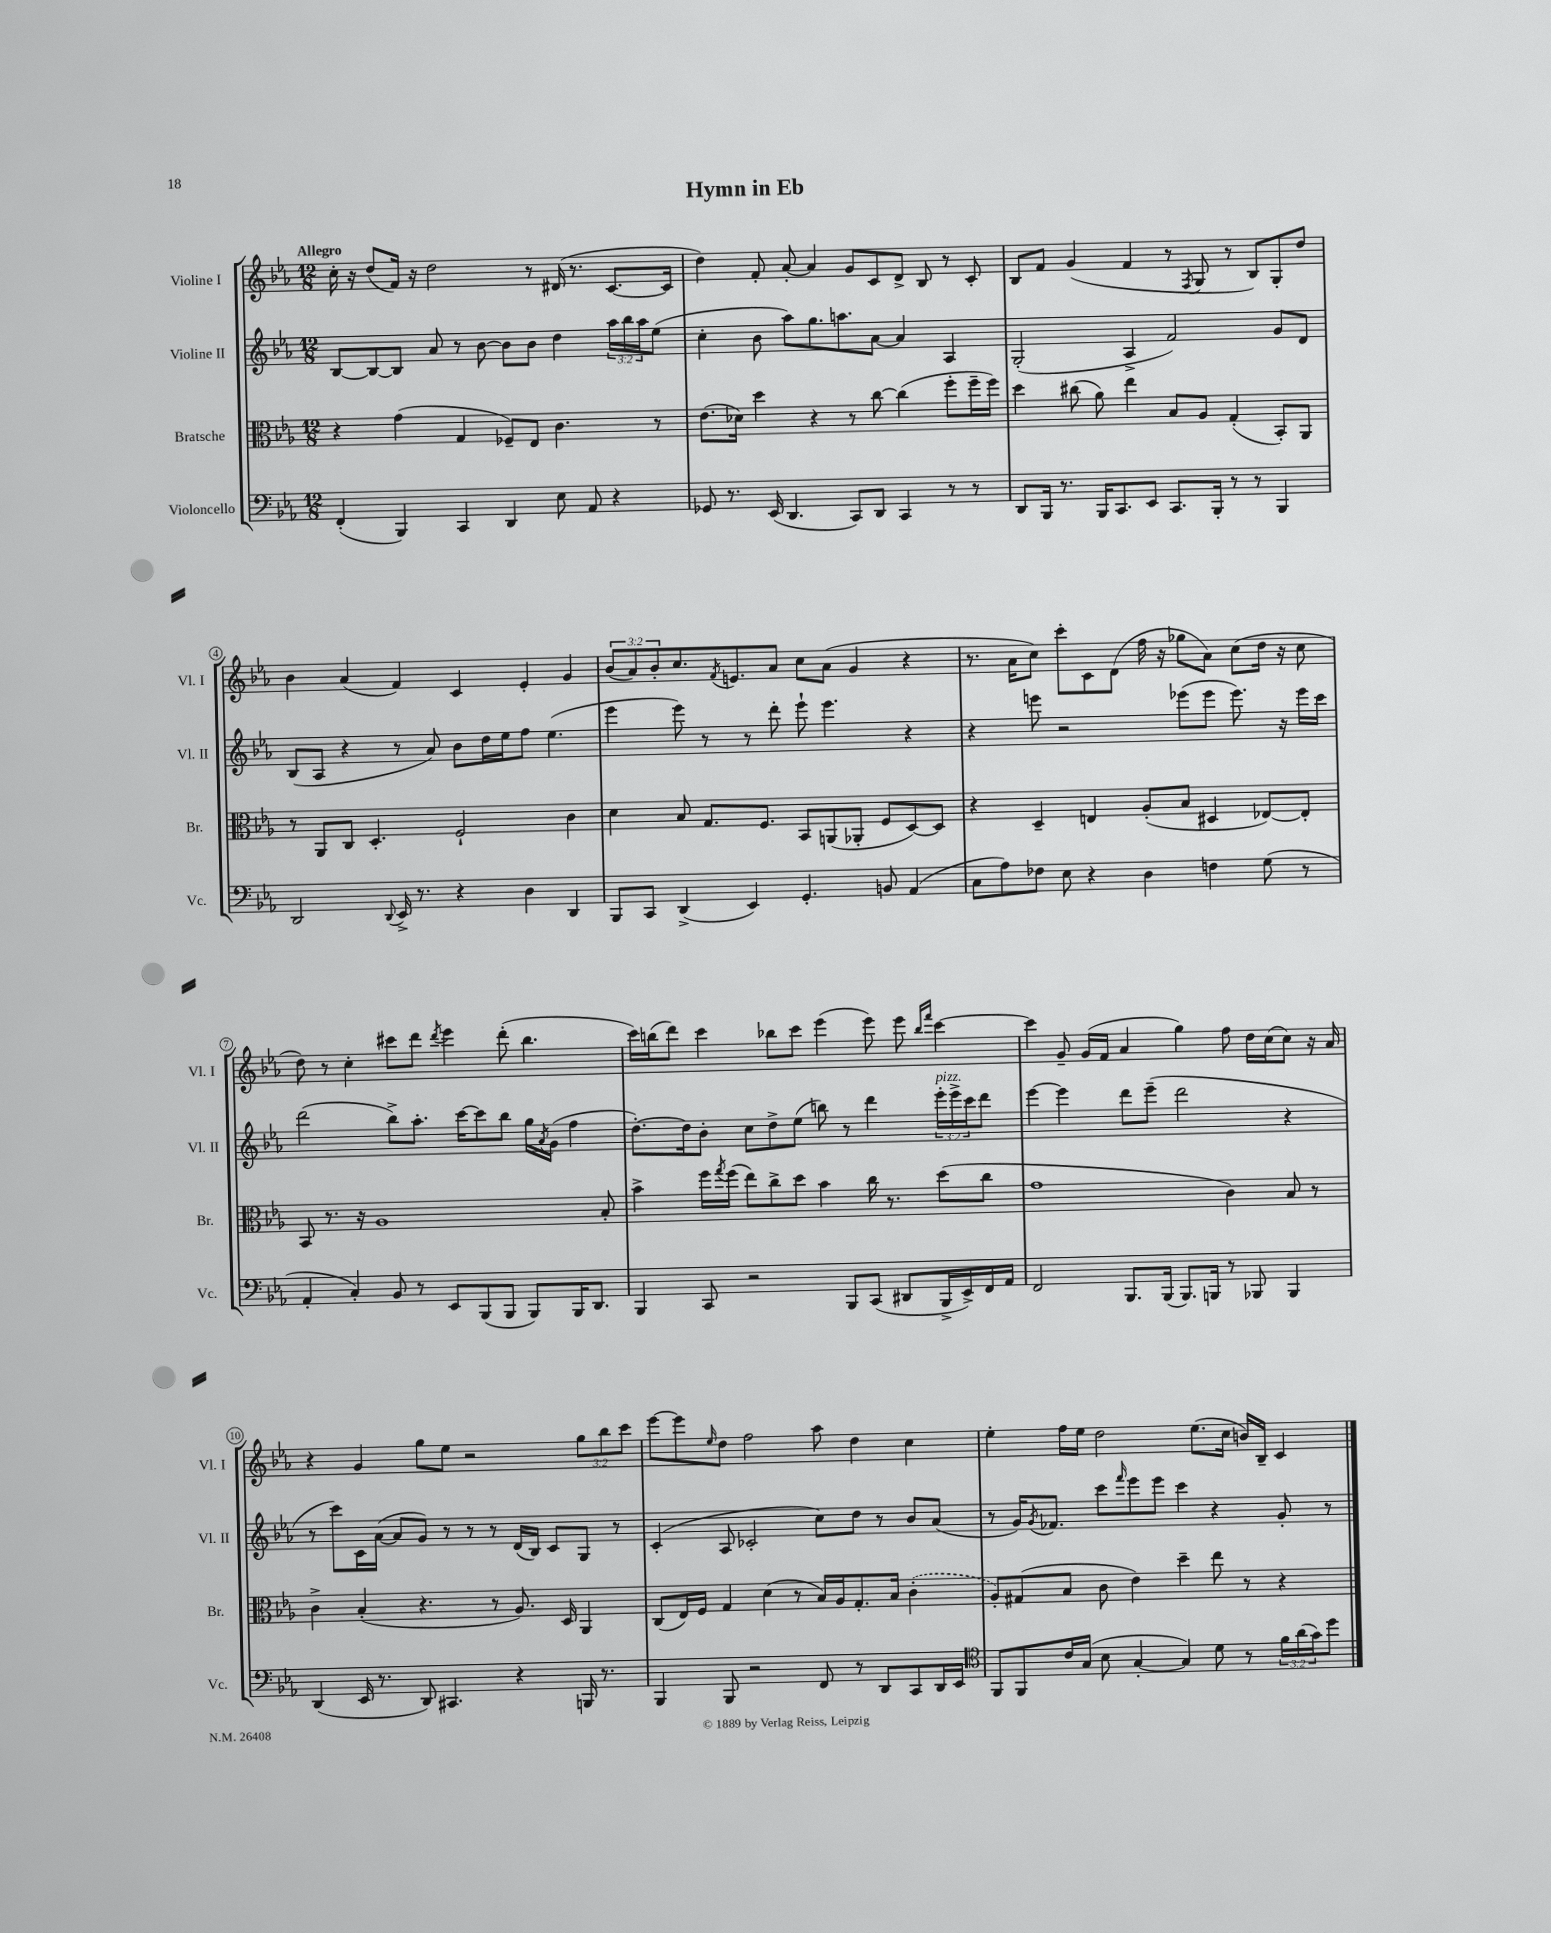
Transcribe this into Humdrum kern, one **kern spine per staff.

**kern	**kern	**kern	**kern
*staff4	*staff3	*staff2	*staff1
*clefF4	*clefC3	*clefG2	*clefG2
*k[b-e-a-]	*k[b-e-a-]	*k[b-e-a-]	*k[b-e-a-]
*M12/8	*M12/8	*M12/8	*M12/8
(4FF'	4r	[8B-	16cc'
.	.	.	16r
.	.	8B-_	(8dd
4BBB-)	(4g	8B-]	16f)
.	.	.	16r
.	.	8a-	2dd
4CC	4G	8r	.
.	.	[8b-	.
4DD	8F-~)	8b-]	.
.	8E-	8b-	8r
8E-	4.c	4dd	(16d#
.	.	.	8.r
8AA-	.	.	.
4r	.	24aa-	[8.c
.	.	24bb-	.
.	.	24aa-	.
.	8r	(8ee-	.
.	.	.	16c]
=	=	=	=
8GG-	(8.e-	4cc'	4dd)
8.r	.	.	.
.	16d-)	.	.
.	4dd	8b-	8f'
(16EE-	.	.	.
4.DD	.	8aa-)	[8a-'
.	4r	8.gg	4a-]
.	.	8.aa	.
8CC)	8r	.	8g
8DD	[8cc	[8a-	8c
4CC	(4cc]	4a-]	8d^
.	.	.	8B-
8r	8ff'	4A-	8r
8r	16ff~	.	8c'
.	16ff)	.	.
=	=	=	=
8DD	4dd	(2G'	8B-
16BBB-	.	.	8f
8.r	.	.	.
.	(8cc#	.	(4g
16BBB-	8a-)	.	.
8.CC	.	.	.
.	4ee-	4A-^	4f
8EE-	.	.	.
8.CC	8B-	2f)	8r
.	.	.	8qF
.	8A-	.	8G
16BBB-'	.	.	.
8r	(4G'	.	8r
8r	.	.	8B-)
4BBB-	8BB-')	8g	8G'
.	8AA-	8d	8dd
=	=	=	=
2DD	8r	(8B-	4b-
.	8AA-	8A-	.
.	8C	4r	(4a-
.	4.D'	.	.
8qqDD	.	.	.
16EE-^	.	8r	4f)
8.r	.	.	.
.	.	8a-)	.
4r	2F`	8b-	4c
.	.	16dd	.
.	.	16ee-	.
4D	.	8ff	4e-'
.	.	(4.ee-	.
4DD	4c	.	4g
=	=	=	=
8BBB-	4d	4eee-	(12b-
.	.	.	12a-)
8CC	.	.	.
.	.	.	12b-'
(4DD^	8B-	8eee-)	8.cc
.	8.G	8r	.
.	.	.	8qf
.	.	.	8.e
4EE-)	.	8r	.
.	8.F	.	.
.	.	8ddd'	8a-
4.GG'	8BB-	8eee-`	8cc
.	(8AA	4.eee-	(8a-
.	8AA-'	.	4g
8BB	8F	.	.
(4AA-	[8D)	4r	4r
.	8D]	.	.
=	=	=	=
8C	4r	4r	8.r
8A-)	.	.	.
.	.	.	16a-
8F-	4D~	8eee	8cc)
8E-	.	2r	8ccc'
4r	4E	.	8c
.	.	.	(8d
4D	(8A-'	.	16ff
.	.	.	16r
.	8B-	(8eee-	8gg-
4F	4D#	8eee-	8a-)
.	.	8.eee-)	(8cc
(8G	[8E-)	.	16dd
.	.	16r	16r
8r	8E-']	16eee-	8cc
.	.	16ccc	.
=	=	=	=
4AA-'	8BB-	(2ddd	8dd)
.	8.r	.	8r
4C')	.	.	4cc'
.	16r	.	.
.	1A-	.	.
8BB-	.	8bb-^)	8ccc#
8r	.	8.aa-'	8ddd
.	.	.	8qddd
8EE-	.	.	4eee-
.	.	[16ccc	.
(8BBB-	.	8ccc]	.
8BBB-	.	8bb-	(8ddd'
8BBB-)	.	16gg	4.bb-
.	.	8qa-	.
.	.	(16g	.
16BBB-	.	4ff	.
8.DD	.	.	.
.	8B-'	.	.
=	=	=	=
4BBB-	4b-^	[8.dd')	16ccc)
.	.	.	(16bb
.	.	.	8ddd)
.	.	16dd]	.
8CC	16ff	8b-'	4ccc
.	8qgg	.	.
.	(16ff	.	.
2r	8ee-)	8cc	.
.	8cc^	8dd^	8bb-
.	8dd	(8ee-	8ccc
.	4b-	8bb)	(4eee-
8BBB-	.	8r	.
(8CC	16cc	4ddd	8eee-)
.	8.r	.	.
8DD#	.	.	8eee-
.	.	.	16qqbb-
.	.	.	16qqfff
16BBB-^	(8dd	24eee-'	[4ccc
.	.	24eee-^	.
16EE-^)	.	.	.
.	.	24ccc	.
16FF	8cc	8ddd	.
16AA-	.	.	.
=	=	=	=
2FF	1g	[4eee-	4ccc]
.	.	4eee-]	8g~
.	.	.	(16g
.	.	.	16f
8.BBB-	.	8ddd	4a-
.	.	(8eee-~	.
(16BBB-	.	.	.
8.BBB-)	.	2ddd	4gg)
16BBB	.	.	.
8r	4c)	.	8ff
8BBB-	.	.	16dd
.	.	.	(16cc
4BBB-	8B-	4r	8cc)
.	8r	.	16r
.	.	.	16a-
=	=	=	=
(4DD	4c^	8r	4r
.	.	8ccc)	.
16EE-	(4B-'	16c	4g
8.r	.	([16a-	.
.	.	8a-]	.
8DD)	4.r	8g)	8gg
4.CC#	.	8r	8ee-
.	.	8r	2r
.	8r	8r	.
4r	8.A-)	(16d	.
.	.	16B-)	.
.	.	8c	.
.	16D	.	.
16BBB	4AA-	8G	12gg
8.r	.	.	.
.	.	.	12bb-
.	.	8r	.
.	.	.	12ccc
=	=	=	=
4BBB-	(8C	(4c'	[8eee-
.	16E-)	.	8eee-]
.	16F	.	.
.	.	.	16qqee-
8BBB-	4G	8A-	8dd
2r	.	2c-'	2ff
.	(4d	.	.
.	8r	.	.
8FF	16B-)	8cc)	8aa-
.	16A-	.	.
8r	8.G'	8dd	4dd
8DD	.	8r	.
.	16B-	.	.
8CC	(4c'	8b-	4cc
16DD	.	(8a-	.
16EE-	.	.	.
=	=	=	=
*clefC4	*	*	*
8FF	8A-')	8r	4ee-'
8FF	(8G#	16g)	.
.	.	8qg	.
.	.	8.f-	.
16c	8B-	.	16ff
(16G	.	.	16ee-
8B-	8c	8ccc	2dd
.	.	16qqfff	.
[4G'	4e-)	8eee-	.
.	.	8eee-	.
4G])	4dd~	4ccc	.
.	.	.	(8.ee-
8d	8ee-	4r	.
.	.	.	16cc
8r	8r	.	16b)
.	.	.	16B-~
24f	4r	8g'	4c
(24a-	.	.	.
24g)	.	.	.
8dd	.	8r	.
==	==	==	==
*-	*-	*-	*-
